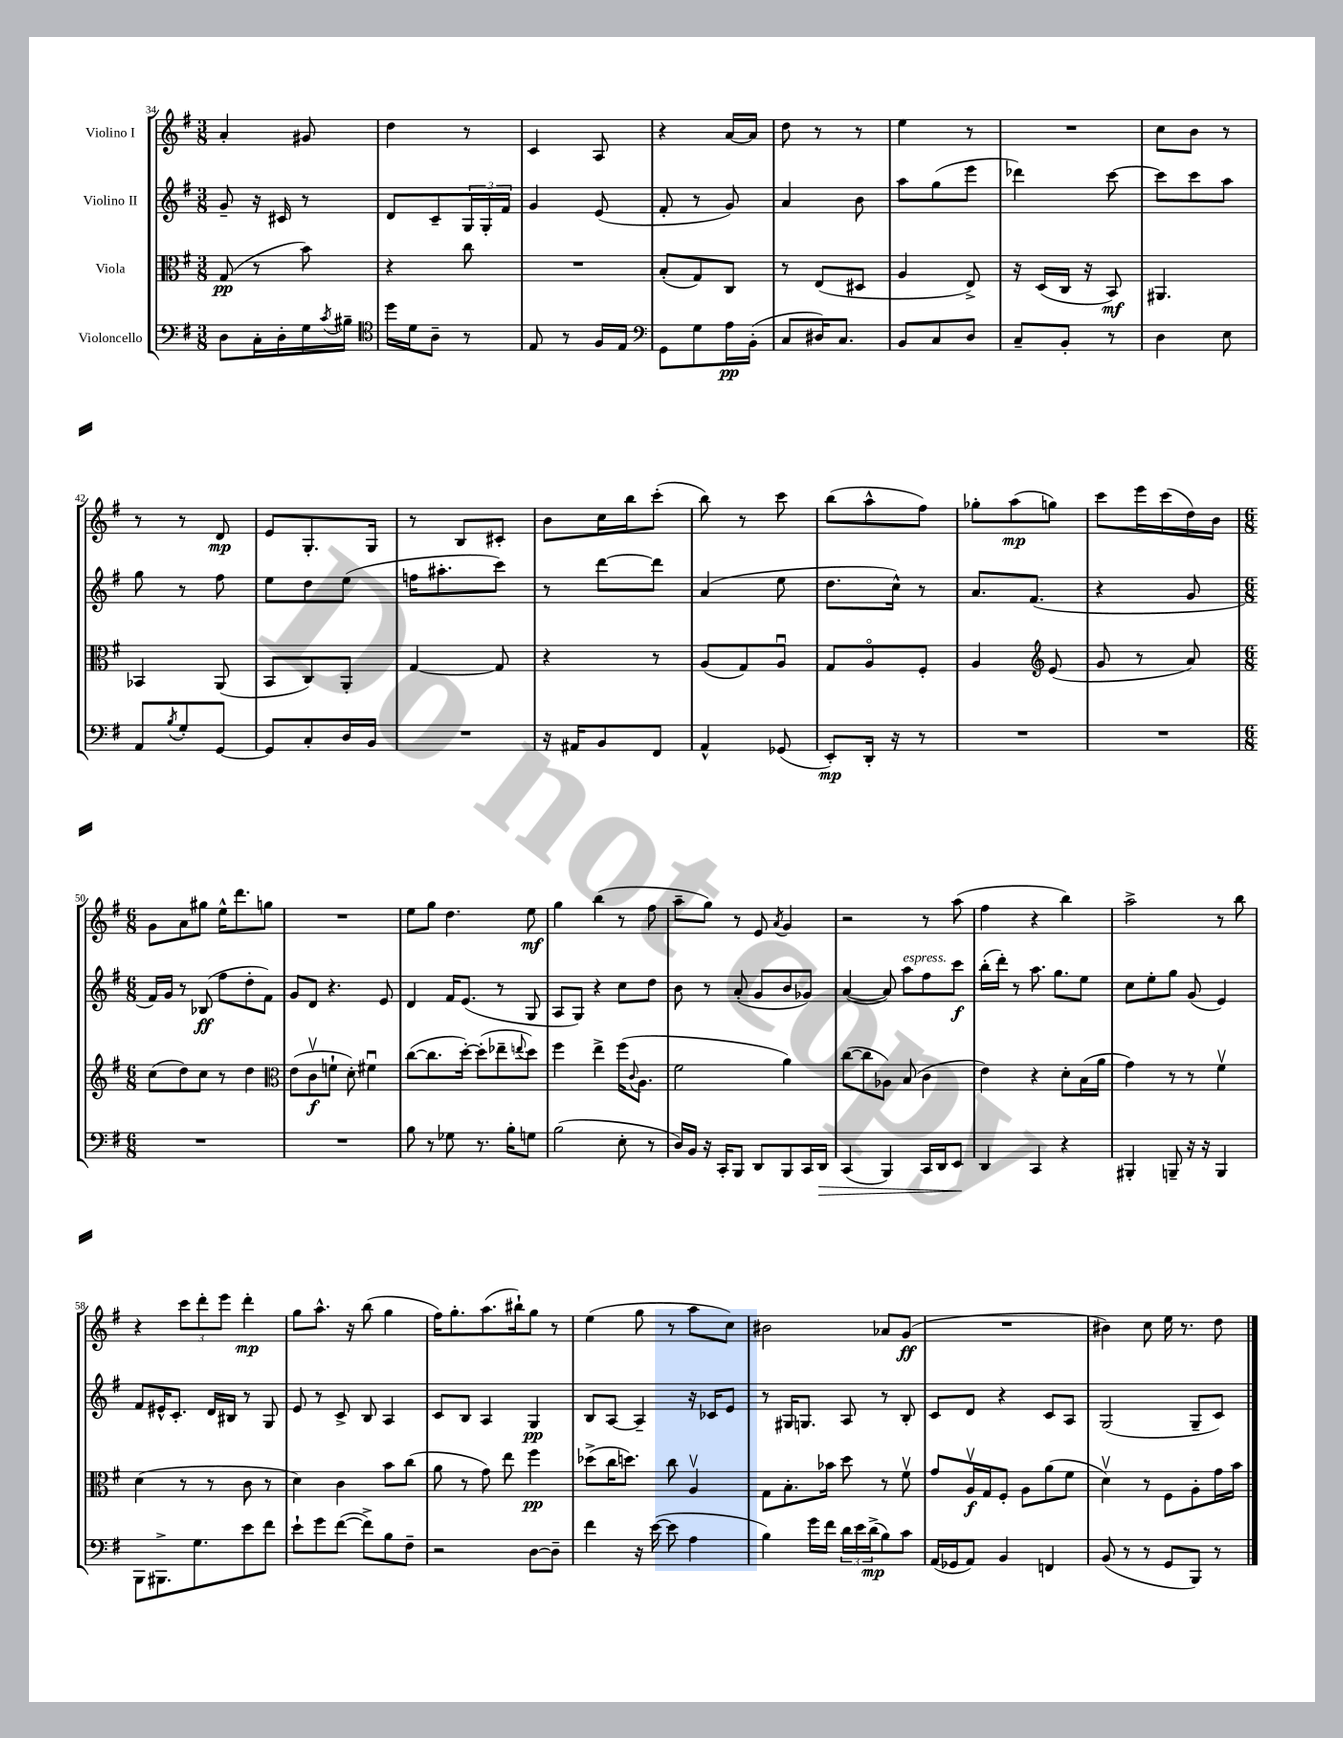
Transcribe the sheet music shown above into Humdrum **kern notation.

**kern	**kern	**kern	**kern
*staff4	*staff3	*staff2	*staff1
*clefF4	*clefC3	*clefG2	*clefG2
*k[f#]	*k[f#]	*k[f#]	*k[f#]
*M3/8	*M3/8	*M3/8	*M3/8
8D	(8G	8g~	4a'
16C'	8r	16r	.
16D'	.	16c#	.
16G	8b)	8r	8g#
8qc	.	.	.
16B#~	.	.	.
=	=	=	=
*clefC4	*	*	*
16dd	4r	8d	4dd
16d	.	.	.
8A~	.	8c~	.
8r	8cc	24G	8r
.	.	24G'	.
.	.	24f#	.
=	=	=	=
8E	4.r	4g	4c
8r	.	.	.
16F#	.	(8e	8A
16E	.	.	.
=	=	=	=
*clefF4	*	*	*
8GG	(8B'	8f#'	4r
8G	8G)	8r	.
16A	8C	8g)	[16a
(16BB'	.	.	16a]
=	=	=	=
8C	8r	4a	8dd
16D#)	(8E	.	8r
8.C	.	.	.
.	8D#	8b	8r
=	=	=	=
8BB	4A	8aa	4ee
8C	.	(8gg	.
8D	8E^)	8eee	8r
=	=	=	=
8C~	16r	4ddd-)	4.r
.	(16D	.	.
8BB'	16C	.	.
.	16r	.	.
8r	8BB)	[8ccc	.
=	=	=	=
4D	4.AA#	8ccc]	8cc
.	.	8ccc	8b
8E	.	8aa	8r
=	=	=	=
8AA	4BB-	8gg	8r
8qB	.	.	.
8G'	.	8r	8r
[8GG	(8AA	8ff#	8d
=	=	=	=
8GG]	8BB	8ee	8e
8C'	8C)	8dd	8.G'
16D	8AA'	(8ee	.
16BB	.	.	16G
=	=	=	=
4.r	[4G	16ff	8r
.	.	8.aa#'	.
.	.	.	8B
.	8G]	8ccc)	8c#'
=	=	=	=
16r	4r	8r	8b
16AA#	.	.	.
8BB	.	[8ddd	16cc
.	.	.	16bb
8FF#	8r	8ddd]	(8ccc'
=	=	=	=
4AA^^	(8A	(4a	8bb)
.	8G)	.	8r
(8GG-	8Au	8ee	8ccc
=	=	=	=
8EE')	8G	8.dd	(8bb
16DD'	8Ao	.	8aa^^
16r	.	16cc^^)	.
8r	8F#'	8r	8ff#)
=	=	=	=
4.r	4A	8.a	8gg-'
.	.	.	(8aa
.	.	(8.f#	.
*	*clefG2	*	*
.	(8e	.	8gg)
=	=	=	=
4.r	8g	4r	8ccc
.	8r	.	16eee
.	.	.	(16ccc
.	8a)	8g	16dd)
.	.	.	16b
=	=	=	=
*M6/8	*M6/8	*M6/8	*M6/8
2.r	(8cc	16f#)	8g
.	.	16g	.
.	8dd)	8r	8a
.	8cc	(8B-	8gg#
.	8r	8ff#	16ee^^
.	.	.	8.ddd
.	4dd	8dd'	.
.	.	8f#)	8gg
=	=	=	=
*	*clefC3	*	*
2.r	(8e	8g	2.r
.	8cv	8d	.
.	8f`	4.r	.
.	8d')	.	.
.	4f#u	.	.
.	.	8e	.
=	=	=	=
8B	([8cc	4d	8ee
8r	8.cc]	.	8gg
8G-	.	16f#	4.dd
.	[16dd')	(8.e	.
8.r	(8dd']	.	.
.	8ee-~	8r	.
16B'	.	.	.
.	8qqee	.	.
8G	8dd)	8G	8ee
=	=	=	=
(2B	4ff#	8A	4gg
.	.	8G)	.
.	4ee^	4r	(4bb
8E'	(16ff#	8cc	8r
.	8qqc	.	.
.	8.A	.	.
8r	.	8dd	8ff#
=	=	=	=
16D)	2f#	8b	8aa~
16BB	.	.	.
16r	.	8r	8gg)
16CC'	.	.	.
8BBB	.	(8a'	8r
8DD	.	8g	8e
.	.	.	8qa
8BBB	4a)	8b	4g
16CC	.	8g-)	.
16DD	.	.	.
=	=	=	=
(4CC	([8cc	([4a	2r
.	8cc]	.	.
4BBB)	8A-)	8a])	.
.	(8B	8aa	.
16CC	4c	8ff#	8r
16DD	.	.	.
8EE	.	8ccc	(8aa
=	=	=	=
4DD	4e)	(16bb'	4ff#
.	.	16ddd')	.
.	.	8r	.
4CC	4r	8.aa	4r
.	.	8.gg	.
4r	8d'	.	4bb)
.	(16B	8ee	.
.	16a	.	.
=	=	=	=
4BBB#'	4g)	8cc	2aa^
.	.	8ee'	.
8BBB~	8r	8gg	.
16r	8r	(8g	.
16r	.	.	.
4BBB	4f#v	4e)	8r
.	.	.	8bb
=	=	=	=
8BBB	(4d	8f#	4r
8.BBB#^	.	16e#^^	.
.	.	8.c'	.
.	8r	.	12ccc
8.G	.	.	.
.	.	.	12ddd'
.	8r	16d	.
.	.	.	12eee
.	.	16B#	.
8e	8c	8r	4ddd'
8f#	8r	8G	.
=	=	=	=
8e`	4d)	8e	8gg
8g	.	8r	8.aa^^
([8f#	4c	8c^	.
.	.	.	16r
8f#^])	.	8B	(8bb
8B	8b	4A	4gg
8F#~	(8cc	.	.
=	=	=	=
2r	8a	8c	16ff#)
.	.	.	8.gg'
.	8r	8B	.
.	8g)	4A	(8.aa
.	8ee	.	.
.	.	.	16bb#`)
[8D	4ff#	4G	8gg
8D~]	.	.	8r
=	=	=	=
4f#	(8dd-^	8B	(4ee
.	16cc	[8A	.
.	8.dd)	.	.
16r	.	4A~]	8gg
([16e	.	.	.
8e]	8cc	.	8r
4A	4Av	16r	8aa
.	.	16c-	.
.	.	8e	8cc)
=	=	=	=
4B)	8G	8r	2b#
.	8.B'	16G#	.
.	.	8.G	.
16g	.	.	.
16f#	16b-	.	.
24d	8dd	8A	.
24e	.	.	.
(24d^	.	.	.
8B)	8r	8r	8a-
8c	8f#v	8B'	(8g
=	=	=	=
(16AA	8g	8c	2.r
16GG-	.	.	.
8AA)	16Av	8d	.
.	16G	.	.
4BB	8F#'	4r	.
.	8A	.	.
4FF	(8a	8c	.
.	8f#	8A	.
=	=	=	=
(8BB	4dv)	(2G	4b#)
8r	.	.	.
8r	8r	.	8cc
8GG	8F#	.	16ee
.	.	.	8.r
8BBB)	8A'	8G~	.
8r	16g	8c)	8dd
.	16b	.	.
==	==	==	==
*-	*-	*-	*-
